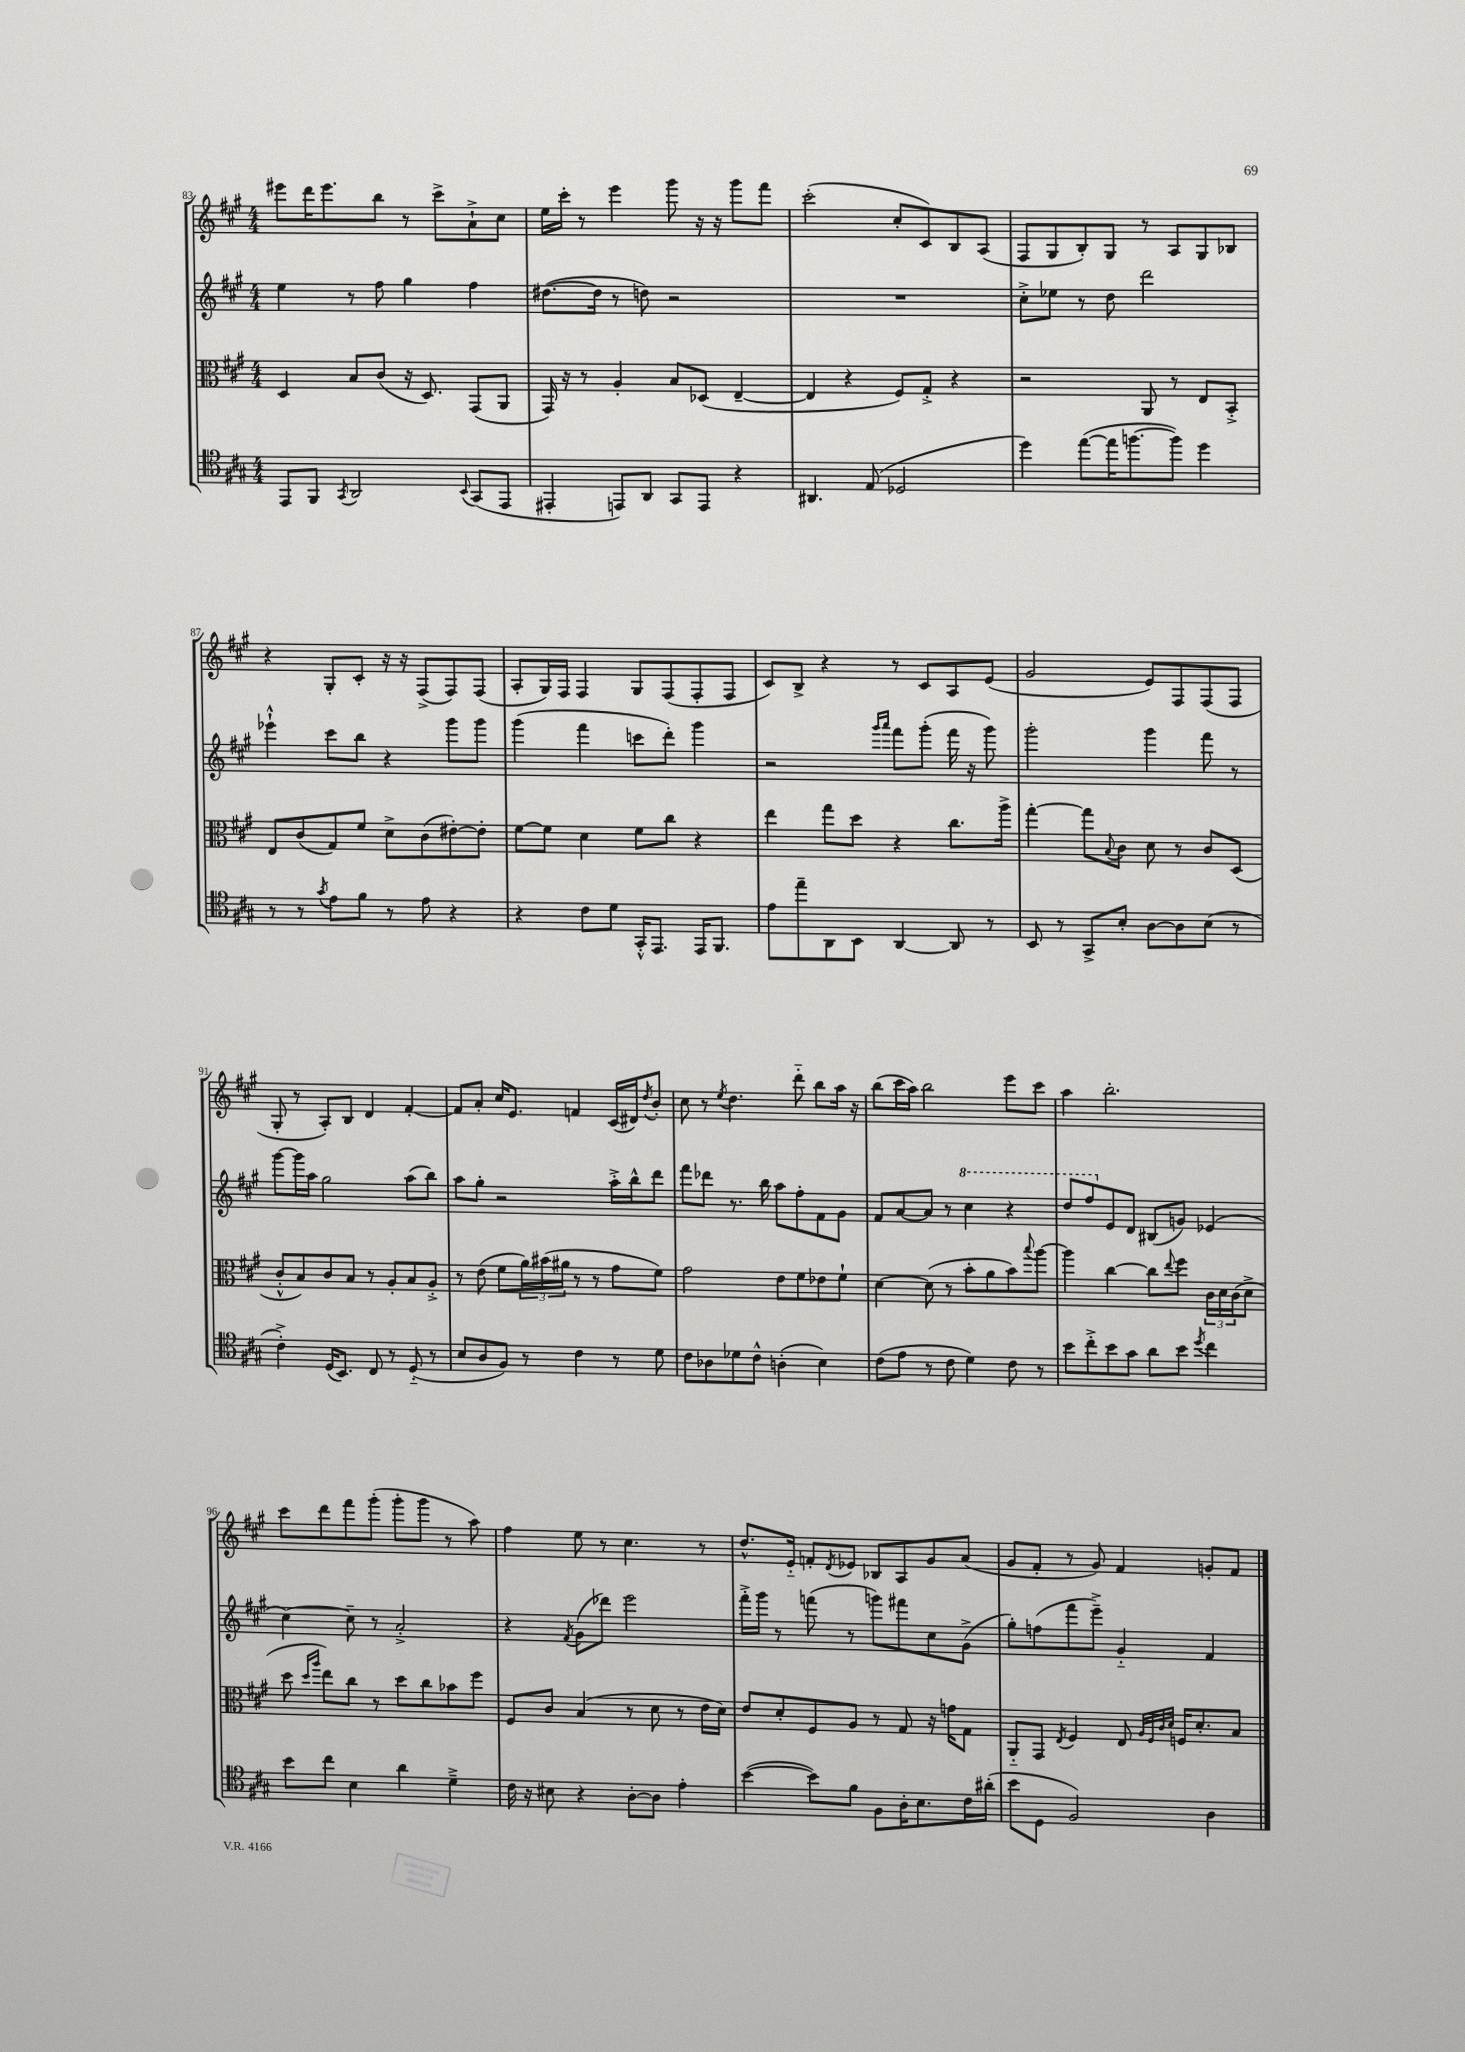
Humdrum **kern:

**kern	**kern	**kern	**kern
*staff4	*staff3	*staff2	*staff1
*clefC4	*clefC3	*clefG2	*clefG2
*k[f#c#g#]	*k[f#c#g#]	*k[f#c#g#]	*k[f#c#g#]
*M4/4	*M4/4	*M4/4	*M4/4
8EE/L	4D/	4ee\	8eee#\L
8FF#/J	.	.	16ddd\K
.	.	.	8.eee#\
8qGG#/	.	.	.
2AA/	8B/L	8r	.
.	(8c#/J	8ff#\	8bb\J
.	16r	4gg#\	8r
.	8.D/)	.	.
.	.	.	8ccc#^\L
8qqBB/	.	.	.
(8GG#/L	(8GG#/L	4ff#\	8a`^\
8EE/J	8AA/J	.	8cc#\J
=	=	=	=
4EE#'/	16GG#/)	([8.dd#\L	16ee\LL
.	16r	.	16ccc#'\JJ
.	8r	.	8r
.	.	16dd#\]Jk	.
8EE/L)	4A'/	8r	4eee\
8AA/J	.	8dd\)	.
8GG#/L	8B/L	2r	8ggg#\
8EE/J	(8D-/J	.	16r
.	.	.	16r
4r	[4E~/	.	8ggg#\L
.	.	.	8fff#\J
=	=	=	=
4.AA#/	4E/]	1r	(2ccc#'\
.	4r	.	.
(8E/	.	.	.
2D-/	8F#/L)	.	8cc#'/L
.	8G#'^/J	.	8c#/)
.	4r	.	8B/
.	.	.	(8A/J
=	=	=	=
4dd\)	2r	8cc#'^\L	8F#/L
.	.	8ee-\J	8G#/
([8ee\L	.	8r	8B'/)
16ee\]K	.	8dd\	8G#/J
[8.ff\	.	.	.
.	8AA/	2ddd\	8r
8ff\]J)	8r	.	8A/L
4dd\	8E/L	.	8G#/
.	8BB'^/J	.	8B-/J
=	=	=	=
8r	8E/L	4eee-`^^\	4r
8r	(8c#/	.	.
8qg#/	.	.	.
8e\L	8G#/)	8ccc#\L	8G#'/L
8f#\J	8f#/J	8bb\J	8c#'/J
8r	8d^\L	4r	16r
.	.	.	16r
8e\	(8c#\	.	(8F#^/L
4r	[8e#'\)	8ggg#\L	8F#/)
.	8e#'\]J	8ggg#\J	(8F#/J
=	=	=	=
4r	[8f#\L	(4ggg#\	8A'/L
.	8f#\]J	.	16G#/L)
.	.	.	16F#/JJ
8c#\L	4d\	4fff#\	4F#/
8d\J	.	.	.
16GG#'^^/LK	8f#\L	8ccc\L	8G#/L
8.EE/J	.	.	.
.	8cc#\J	8ddd'\J)	(8F#/
16EE/LK	4r	4ggg#\	8F#'/
8.FF#/J	.	.	.
.	.	.	8F#/J
=	=	=	=
8e\L	4ee\	2r	8c#/L)
8ee~\	.	.	8B^/J
8AA\	8gg#\L	.	4r
8BB\J	8dd\J	.	.
.	.	16qqggg#/LL	.
.	.	16qqaaa/JJ	.
[4AA/	4r	8fff#\L	8r
.	.	(8ggg#'\J	8c#/L
8AA/]	8.cc#\L	16fff#\	8A/
.	.	16r	.
8r	.	8ggg#\)	(8e/J
.	16aa^\Jk	.	.
=	=	=	=
8BB/	[4gg#'\	2ggg#'\	2g#/
8r	.	.	.
8GG#^/L	8gg#\]L	.	.
.	8qqB/	.	.
8B'/J	8c#\J	.	.
[8A\L	8d\	4ggg#\	8e/L)
8A\]	8r	.	8F#/
(8B\J	8c#/L	8fff#\	(8F#/
8r	(8D/J	8r	8F#/J
=	=	=	=
4c#'^\)	8c#'^^/L	[8ggg#\L	8G#'/
.	8B/)	16ggg#\]L	8r
.	.	16aa\JJ	.
(16D/LK	8c#/	2gg#\	8A'/L)
8.BB/J)	.	.	.
.	8B/J	.	8B/J
8C#/	8r	.	4d/
8r	8A'/L	.	.
(8D'~/	8B/	(8aa\L	[4f#'/
8r	8A'^/J	8bb\J)	.
=	=	=	=
8B/L	8r	8aa\L	8f#/]L
8A/	(8e\	8gg#'\J	8a'/J
8F#/J)	8f#\L	2r	16cc#/LK
.	.	.	8.e/J
8r	24a\L)	.	.
.	(24b#\	.	.
.	24a#\JJ	.	.
4c#\	8r	.	4f/
.	8r	.	.
8r	8g#\L	16aa'^\LL	(16c#/LL
.	.	16bb^^\J	16d#/J)
.	.	.	8qdd/
8d\	8f#\J)	8ddd\J	8b'/J
=	=	=	=
8c#\L	2g#\	8fff#\L	8cc#\
8A-\	.	8ddd-\J	8r
.	.	.	8qee/
8d-\	.	8.r	4.dd\
8c#^^\J	.	.	.
.	.	16bb\	.
(4A'\	8e\L	8aa\L	.
.	8f#\	8ff#'\	8ddd'~\
4B\)	8e-\	8f#\	8bb\L
.	8f#`\J	8g#\J	16aa\Jk
.	.	.	16r
=	=	=	=
(8c#\L	[4d\	8f#/L	(8bb\L
8e\J	.	[8a/	16ccc#\L
.	.	.	16aa\JJ)
8r	(8d\]	8a/]J	2bb\
8c#\	8r	8r	.
4d\)	8b'\L	4ccc#\	.
.	8a\	.	.
8c#\	8b\)	4r	8eee\L
.	8qqbb/	.	.
8r	[8aa\J	.	8ccc#\J
=	=	=	=
8b\L	4aa\]	8ddd/L	4aa\
8cc#'^\	.	8fff#/	.
8b\	[4cc#\	8e/	2.bb'\
8g#\J	.	8d/J	.
8a\L	8cc#\]L	(8B#/L	.
.	8qqee/	.	.
8b\J	8ff#\J	8g/J)	.
8qdd/	.	.	.
4cc#\	24c#\LL	(4e-/	.
.	24d\	.	.
.	(24c#\J	.	.
.	8d^\J	.	.
=	=	=	=
8b\L	8dd\	[4cc#\)	8ccc#\L
.	16qqdd/LL	.	.
.	16qqaa/JJ	.	.
8cc#\J	8ee\L)	.	8ddd\
4B\	8cc#\J	8cc#~\]	8fff#\
.	8r	8r	(8ggg#'\J
4a\	8dd\L	2a'^/	8ggg#'\L
.	8cc#\	.	8ggg#\J
4d~^\	8b-\	.	8r
.	8ff#\J	.	8aa\)
=	=	=	=
16c#\	8F#/L	4r	4ff#\
16r	.	.	.
8B#\	8c#/J	.	.
.	.	8qf#/	.
4r	(4B/	(8g#\L	8ee\
.	.	8ddd-\J)	8r
[8A'\L	8r	2eee\	4.cc#\
8A\]J	8d\	.	.
4e'\	8r	.	.
.	16e\LL	.	8r
.	16d\JJ)	.	.
=	=	=	=
([4b\	8e/L	16fff#'^\LL	8.dd^^/L
.	.	16ggg#\JJ	.
.	8d'/	8r	.
.	.	.	16e'~/Jk
8b\]L)	8F#/	(8fff\	8f'/L
.	.	.	8qd/
8f#\J	8A/J	8r	8e-/J
8F#\L	8r	8ggg\L)	8B-/L
16A'\K	8G#/	8fff#\	8A/
8.B\	.	.	.
.	16r	8cc#\	8g#/
.	16g\LK	.	.
16c#\L	8G#\J	(8g#^\J	(8a/J
(16a#'\JJ	.	.	.
=	=	=	=
8b\L	8AA'~/L	8gg#'\L)	8g#/L
8D\J	8GG#/J	(8ff\	8f#'/J
.	8qE/	.	.
2F#/)	4F#/	8fff#\	8r
.	.	8eee~^\J)	8g#/)
.	8E/	4g#'~/	4f#/
.	32qqA/LLL	.	.
.	32qqF#/	.	.
.	32qqc#/	.	.
.	32qqd/JJJ	.	.
.	16F/LK	.	.
.	8.d'/	.	.
4A\	.	4f#/	8g'/L
.	8B/J	.	8f#/J
==	==	==	==
*-	*-	*-	*-
